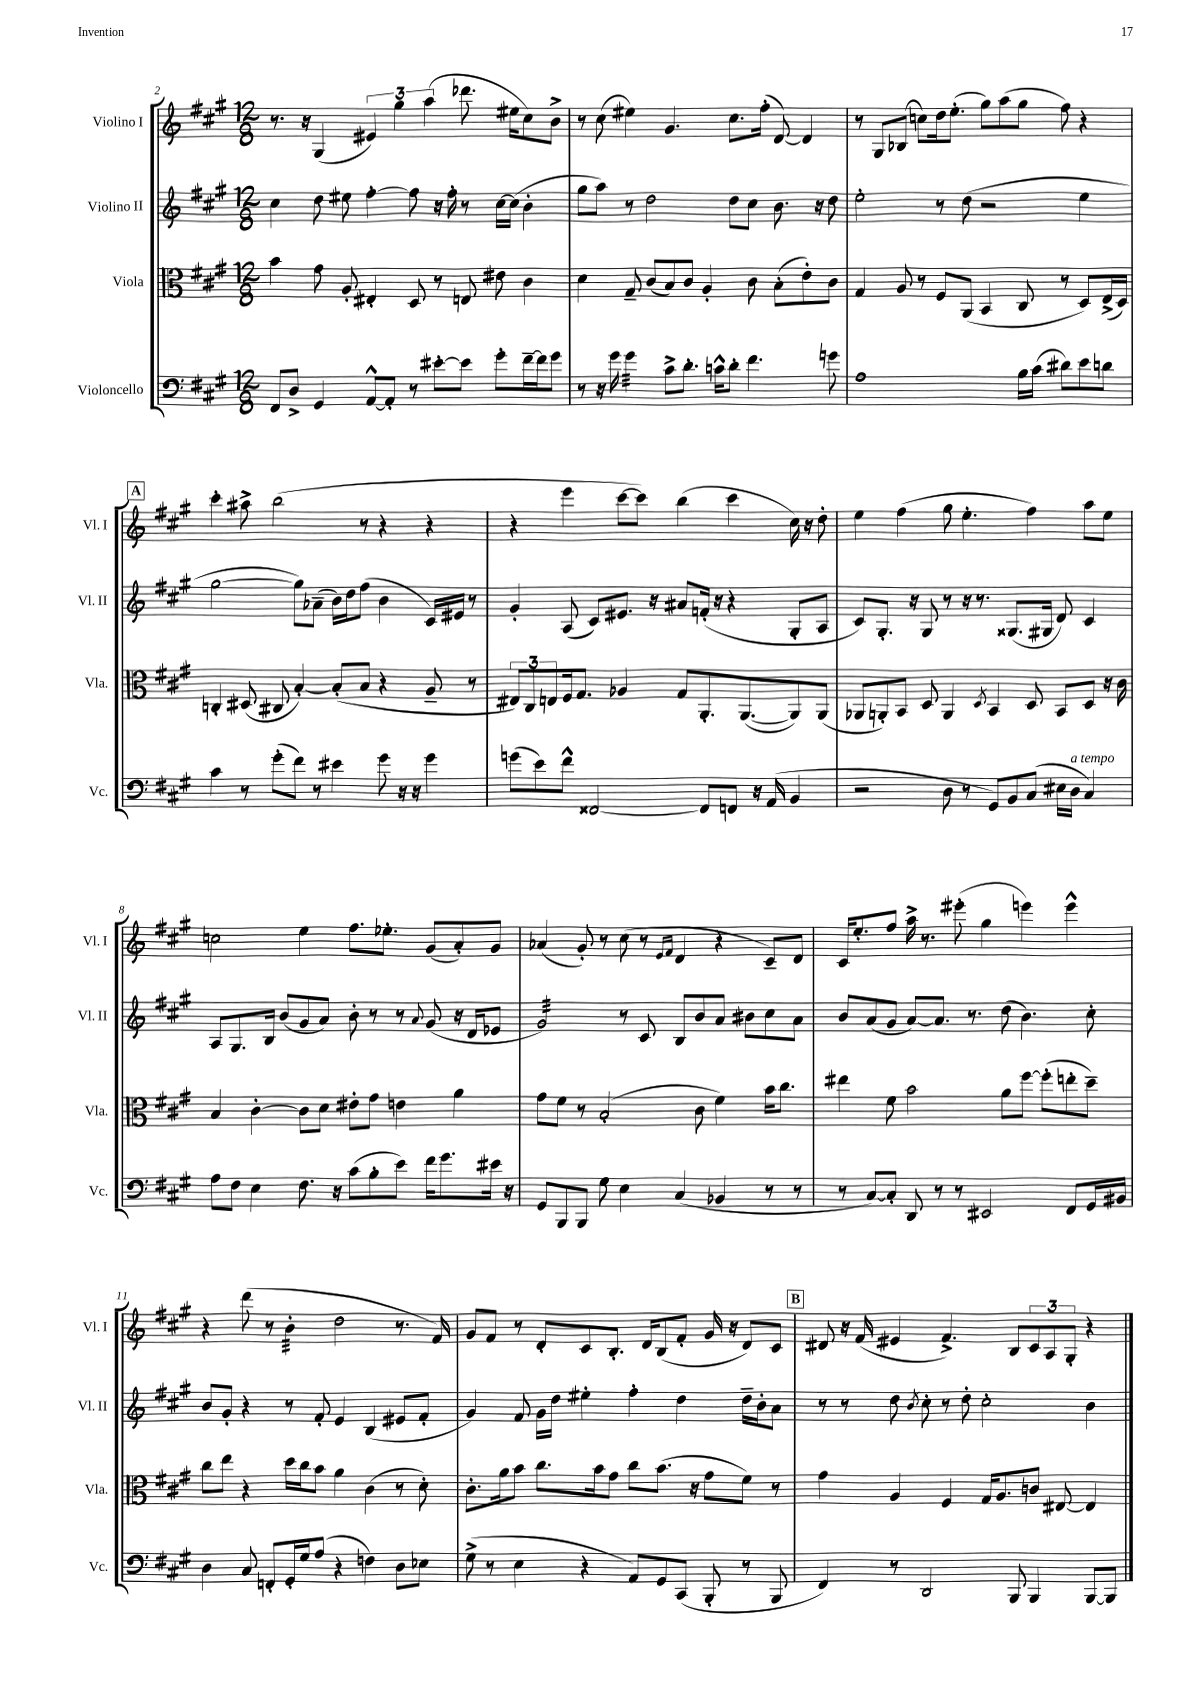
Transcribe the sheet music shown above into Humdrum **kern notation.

**kern	**kern	**kern	**kern
*staff4	*staff3	*staff2	*staff1
*clefF4	*clefC3	*clefG2	*clefG2
*k[f#c#g#]	*k[f#c#g#]	*k[f#c#g#]	*k[f#c#g#]
*M12/8	*M12/8	*M12/8	*M12/8
8FF#/L	4b\	4cc#\	8.r
8D^/J	.	.	.
.	.	.	16r
4GG#/	8g#\	8dd\	(4G#/
.	8A'/	8ee#\	.
[8AA^^/L	4E#'/	[4ff#'\	6e#/)
8AA'/]J	.	.	.
.	.	.	6gg#\
8r	8D/	8ff#\]	.
.	.	.	(6aa\
[8e#'\L	8r	16r	.
.	.	16ff#'\	.
8e#\]J	8E/	8r	8.ddd-\
8g#'\L	8e#\	[16cc#\LL	.
.	.	(16cc#\]JJ	16ee#\LK
[16f#~\L	4c#\	4b'\	8cc#\)
16f#\]J	.	.	.
8g#\J	.	.	8b^\J
=	=	=	=
8r	4d\	8gg#\L	8r
16r	.	8aa\J)	(8cc#\
16g#\	.	.	.
4g#\	8G#~/	8r	4ee#\)
.	(8c#/L	2dd\	.
8c#^\L	8B/)	.	4.g#/
8.d'\J	8c#/J	.	.
.	4A'/	.	.
16c^^\LK	.	.	.
8d'\J	.	8dd\L	8.cc#\L
4.f#\	8c#\	8cc#\J	.
.	.	.	(16ff#'\Jk
.	(8B'\L	8.b\	[8d/)
.	8e'\)	.	4d/]
.	.	16r	.
8g\	8c#\J	8dd\	.
=	=	=	=
1A	4G#/	2ee'\	8r
.	.	.	8G#/L
.	8A/	.	(8B-/J
.	8r	.	8cc\L)
.	8F#/L	8r	16dd\k
.	.	.	(8.ee'\J
.	(8AA/J	(8dd\	.
.	4BB/	2r	8gg#\L)
.	.	.	(8aa\
16B\LL	8C#/	.	8gg#\J
(16c#\JJ	.	.	.
8d#\L)	8r	.	8ff#\)
8e\	8D/L)	4ee\	4r
8d\J	(16E^/L	.	.
.	16D/JJ)	.	.
=	=	=	=
4c#\	4C'/	[2gg#\	4ccc#'\
8r	(8D#/	.	8aa#^\
(8g#'\L	8C#/	.	(2bb\
8f#\J)	[4B'/)	8gg#\]L)	.
8r	.	(8a-~\J	.
4e#\	(8B'/]L	16b\LL)	.
.	.	16dd\J	.
.	8B/J	(8ff#\J	8r
8g#\	4r	4b\	4r
16r	.	.	.
16r	.	.	.
4g#\	8A~/	16c#/LL)	4r
.	.	16e#/JJ	.
.	8r	8r	.
=	=	=	=
(8g\L	12E#/L)	4g#'/	4r
.	12C#/	.	.
8e\)	.	.	.
.	12E/	.	.
8f#^^\J	16F#/k	(8A/	4eee\
.	8.G#/J	.	.
[2FF##/	.	8c#/L)	.
.	4A-/	8.e#/J	[8ccc#\L
.	.	.	8ccc#\]J)
.	.	16r	.
.	8G#/L	8a#/L	(4bb\
8FF##/]L	8.AA'/	(16f'/Jk	.
.	.	16r	.
8FF/J	.	4r	4ccc#\
.	([8.AA/	.	.
16r	.	.	.
(16AA/	.	.	.
4BB/	8AA/])	8G#'/L	16cc#\)
.	.	.	16r
.	(8AA/J	8A/J	8dd'\
=	=	=	=
2r	8AA-/L	8c#/L)	4ee\
.	8AA'/)	8.G#'/J	.
.	8BB/J	.	(4ff#\
.	.	16r	.
.	8D/	8G#/	.
8D\	4AA/	8r	8gg#\
8r	.	16r	4.ee'\
.	.	8.r	.
.	8qD/	.	.
8GG#/L)	4BB/	.	.
8BB/	.	(8.G##/L	.
(8C#/J	8D/	.	4ff#\)
.	.	16G#/Jk	.
16E#\LL	8BB/L	8d/)	.
16D\JJ	.	.	.
4C#/)	8D/J	4c#/	8aa\L
.	16r	.	8ee\J
.	16c#\	.	.
=	=	=	=
8A\L	4B/	8A/L	2cc\
8F#\J	.	8.G#/	.
4E\	[4c#'\	.	.
.	.	16B/Jk	.
.	.	(8b/L	.
8.F#\	8c#\]L	8g#/	4ee\
.	8d\J	8a/J)	.
16r	.	.	.
(8c#\L	8e#'\L	8b'\	8.ff#\L
8B'\	8g#\J	8r	.
.	.	.	8.ee-'\J
8e\J)	4e\	8r	.
.	.	8qqa/	.
16f#\LK	.	(8g#/	(8g#/L
8.g#\	.	.	.
.	4a\	16r	8a'/)
.	.	16d/LK	.
16e#\Jk	.	8e-/J	8g#/J
16r	.	.	.
=	=	=	=
8GG#/L	8g#\L	2g#/)	(4a-/
8BBB/	8f#\J	.	.
8BBB/J	8r	.	8g#'/)
8G#\	(2B'/	.	8r
4E\	.	8r	(8cc#\
.	.	8c#/	8r
.	.	.	16qqe/LL
.	.	.	16qqf#/JJ
(4C#/	.	8B/L	4d/
.	8c#\	8b/	.
4BB-/	4f#\)	8a/J	4r
.	.	8b#\L	.
8r	16b\LK	8cc#\	8c#~/L)
.	8.cc#\J	.	.
8r	.	8a\J	8d/J
=	=	=	=
8r	4ee#\	8b/L	16c#/LK
.	.	.	8.ee'/
[8C#/L)	.	(8a/	.
8C#'/]J	8f#\	8g#/J	8ff#/J
8DD/	2b\	[8a/L)	16aa^\
.	.	.	8.r
8r	.	8.a/]J	.
8r	.	.	(8eee#'\
.	.	8.r	.
2EE#/	.	.	4gg#\
.	8a\L	(8dd\	.
.	[8ff#\J	4.b\)	4eee\)
.	(8ff#'\]L	.	.
8FF#/L	8ee'\	.	4eee^^\
16GG#/L	8dd~\J)	8cc#'\	.
16BB#/JJ	.	.	.
=	=	=	=
4D\	8cc#\L	8b/L	4r
.	8ee\J	8g#'/J	.
8C#/	4r	4r	(8ddd\
8FF'/L	.	.	8r
16GG#'/L	16dd\LL	8r	4b'\
16G#/J	16cc#\J	.	.
(8A/J	8b\J	8f#'/	.
4r	4a\	4e/	2dd\
4F\)	(4c#\	(4B/	.
8D\L	8r	8e#/L	8.r
8E-\J	8d'\)	8f#'/J	.
.	.	.	16f#/)
=	=	=	=
(8G#^\	8.c#'\L	4g#/)	8g#/L
8r	.	.	8f#/J
.	16a\k	.	.
4E\	8b\J	8f#/	8r
.	8.cc#\L	16g#\LL	8d'/L
.	.	16dd\JJ	.
4r	.	4ee#'\	8c#/
.	16b\k	.	.
.	8g#\J	.	8.B'/J
8AA/L)	8cc#\L	4ff#'\	.
.	.	.	16d/LK
8GG#/	(8.b\J	.	(8B/
(8CC#/J	.	4dd\	8f#'/J
.	16r	.	.
8BBB'/	8g#\L	.	16g#/
.	.	.	16r
8r	8f#\J)	16dd~\LL	8d/L)
.	.	16b'\J	.
8BBB/	8r	8a\J	8c#/J
=	=	=	=
4FF#/)	4g#\	8r	8d#/
.	.	8r	16r
.	.	.	(16f#/
8r	4A/	8dd\	4e#/
.	.	8qb/	.
2DD/	.	8cc#'\	.
.	4F#/	8r	4.f#^/)
.	.	8dd'\	.
.	16G#/LK	2cc#'\	.
.	8.A/	.	.
8BBB/	.	.	8B/L
4BBB/	8c/J	.	12c#/
.	.	.	12A/
.	[8E#/	.	.
.	.	.	12G#'/J
[8BBB/L	4E#/]	4b\	4r
8BBB/]J	.	.	.
==	==	==	==
*-	*-	*-	*-
